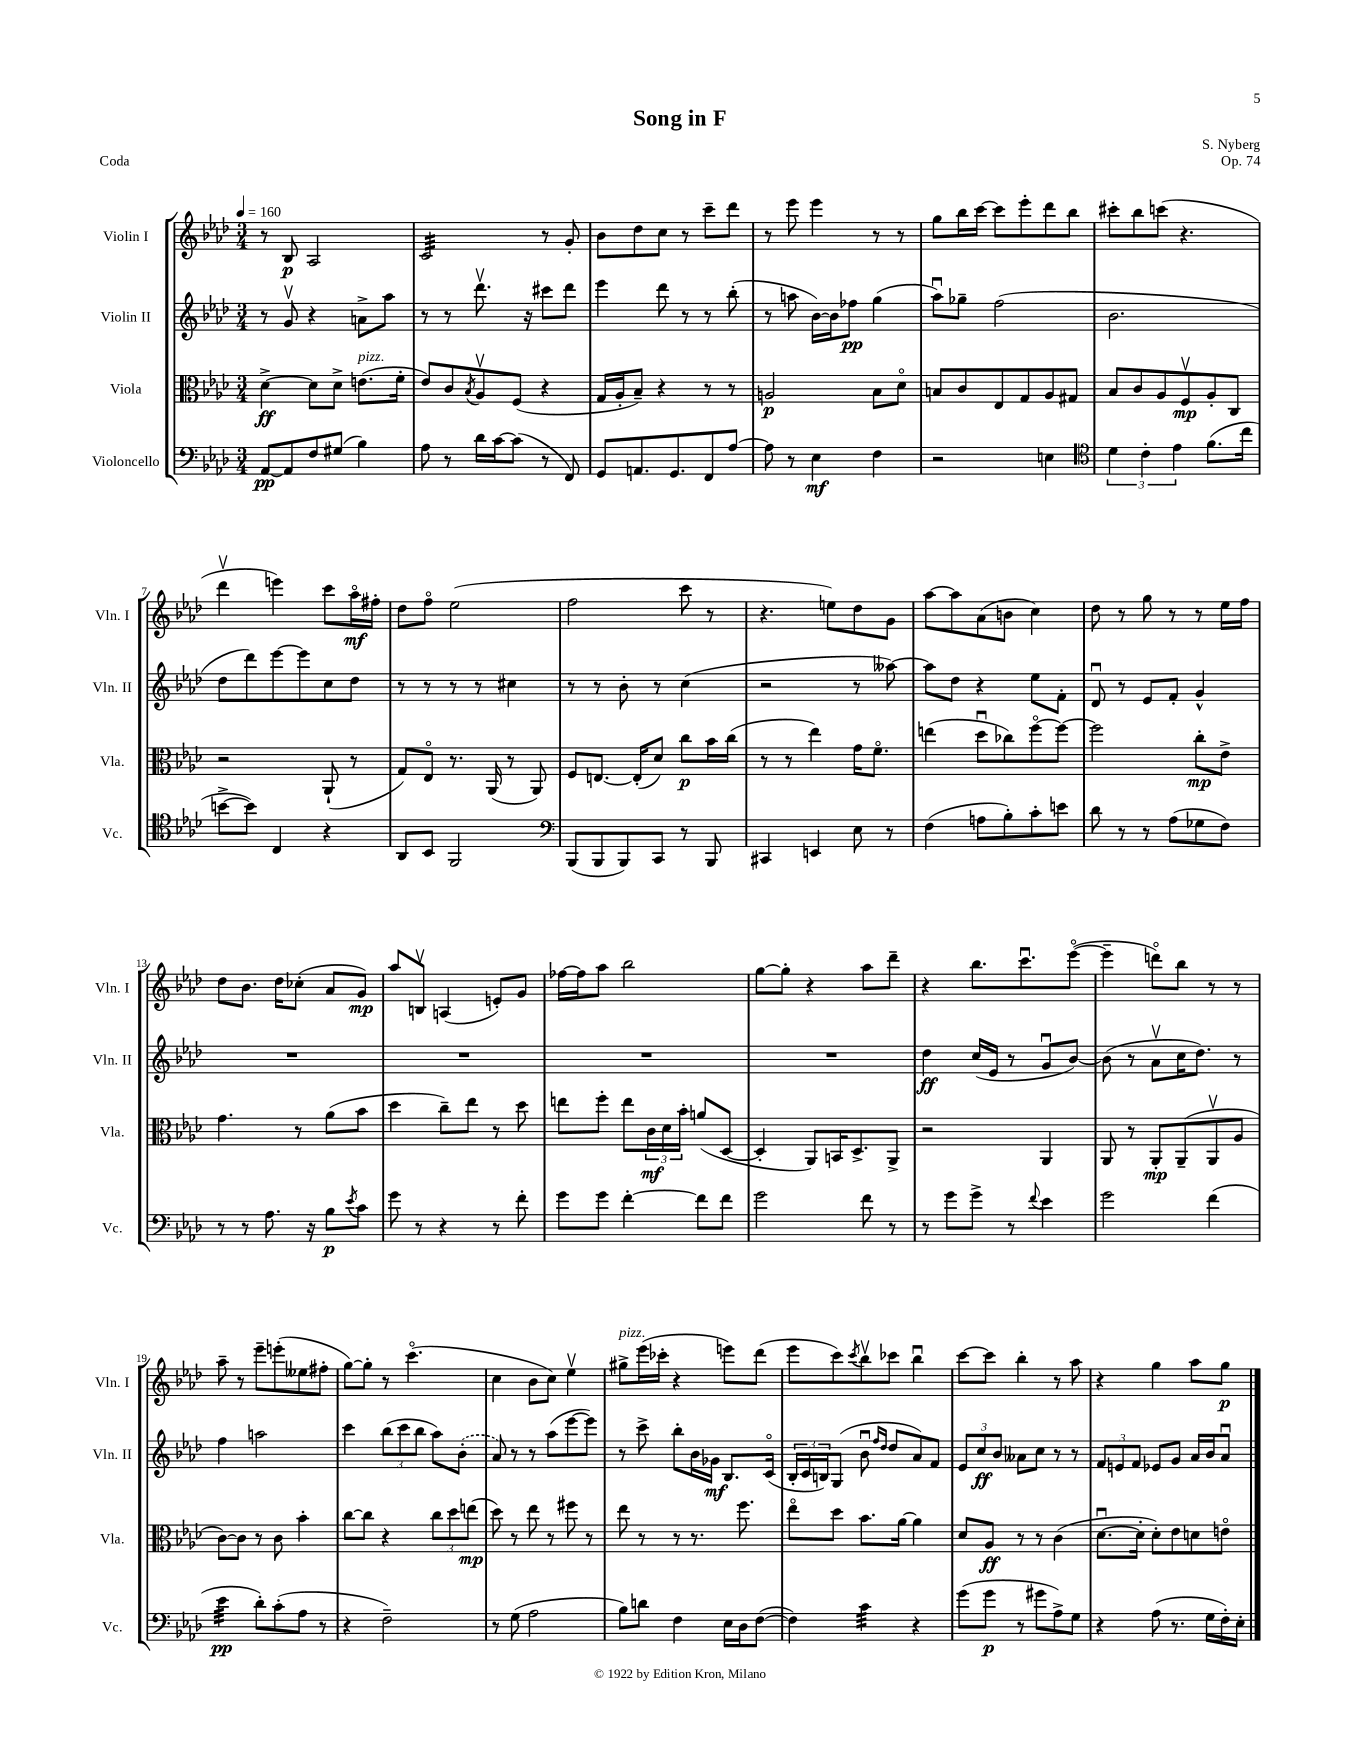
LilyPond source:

\header { title = "Song in F" composer = "S. Nyberg" opus = "Op. 74" piece = "Coda" }
<<
\new StaffGroup <<
\new Staff = "s0" \with { instrumentName = "Violin I" shortInstrumentName = "Vln. I" } {
    \clef treble \key aes \major \numericTimeSignature \time 3/4 \tempo 4 = 160
    r8 bes8\p aes2 |
    c'2:32 r8 g'8-. |
    bes'8 des''8 c''8 r8 c'''8-- des'''8 |
    r8 ees'''8 ees'''4 r8 r8 |
    g''8 bes''16 c'''16~ c'''8 ees'''8-. des'''8 bes''8 |
    cis'''8-. bes''8 c'''8( r4. |
    des'''4\upbow e'''4) c'''8 aes''16\flageolet\mf fis''16-. |
    des''8 f''8\flageolet ees''2( |
    f''2 c'''8 r8 |
    r4. e''8) des''8 g'8 |
    aes''8~ aes''8 aes'8( b'8 c''4) |
    des''8 r8 g''8 r8 r8 ees''16 f''16 |
    des''8 bes'8. des''16 ces''8-.( aes'8 g'8\mp) |
    aes''8 b8\upbow a4( e'8-.) g'8 |
    fes''16~ fes''16 aes''8 bes''2 |
    g''8~ g''8-. r4 aes''8 des'''8-- |
    r4 bes''8. c'''8.\downbow ees'''8~\flageolet( |
    ees'''4-- d'''8\flageolet) bes''8 r8 r8 |
    aes''8-- r8 ees'''8-- e'''8-.( eeses''8 fis''8-. |
    g''8~) g''8-. r8 c'''4.\flageolet( |
    c''4 bes'8 c''8) ees''4\upbow |
    gis''8->^\markup { \italic "pizz." } ees'''16( ces'''16-. r4 e'''8) des'''8( |
    ees'''8 c'''8) \acciaccatura { c'''8 } bes''8\upbow ces'''8 bes''4\downbow |
    c'''8~ c'''8 bes''4-. r8 aes''8 |
    r4 g''4 aes''8 g''8\p \bar "|." |
}
\new Staff = "s1" \with { instrumentName = "Violin II" shortInstrumentName = "Vln. II" } {
    \clef treble \key aes \major \numericTimeSignature \time 3/4
    r8 g'8\upbow r4 a'8-> aes''8 |
    r8 r8 des'''8.\upbow r16 cis'''8 des'''8 |
    ees'''4 des'''8 r8 r8 bes''8-.( |
    r8 a''8 bes'16~) bes'16 fes''8\pp g''4( |
    aes''8\downbow) ges''8-- f''2( |
    bes'2. |
    des''8 des'''8) ees'''8~ ees'''8 c''8 des''8 |
    r8 r8 r8 r8 cis''4 |
    r8 r8 bes'8-. r8 c''4( |
    r2 r8 aeses''8~) |
    aeses''8 des''8 r4 ees''8 f'8-. |
    des'8\downbow r8 ees'8 f'8-. g'4-^ |
    R2. |
    R2. |
    R2. |
    R2. |
    des''4\ff c''16( ees'16 r8 g'8\downbow bes'8~) |
    bes'8( r8 aes'8\upbow c''16 des''8.) r8 |
    f''4 a''2 |
    c'''4 \tuplet 3/2 { bes''8( c'''8 bes''8 } aes''8) \once \slurDashed bes'8-.( |
    aes'8) r8 r8 aes''8( ees'''8~ ees'''8) |
    r8 c'''8-> bes''8-. bes'16 ges'16\mf bes8. c'16\flageolet( |
    \tuplet 3/2 { bes16-. c'16 b16) } g8( bes'8\downbow \grace { f''16 des''16 } des''8 aes'8) f'8 |
    \tuplet 3/2 { ees'8 c''8\ff bes'8 } aeses'8 c''8 r8 r8 |
    \tuplet 3/2 { f'8 e'8 f'8 } ees'8 g'8 aes'16 bes'16 aes'8\downbow \bar "|." |
}
\new Staff = "s2" \with { instrumentName = "Viola" shortInstrumentName = "Vla." } {
    \clef alto \key aes \major \numericTimeSignature \time 3/4
    des'4~->\ff des'8 des'8-> e'8.^\markup { \italic "pizz." }( f'16-. |
    ees'8) c'8 \acciaccatura { bes8 } aes8\upbow f8( r4 |
    g16 aes16-. bes8--) r4 r8 r8 |
    a2\p bes8 des'8\flageolet |
    b8 c'8 ees8 g8 aes8 gis8 |
    bes8 c'8 aes8 f8\upbow\mp aes8-. c8 |
    r2 aes,8-!( r8 |
    g8) ees8\flageolet r8. aes,16( r8 aes,8) |
    f8 e8.~ e16-.( des'8) c''8\p bes'16 c''16( |
    r8 r8 ees''4) g'16 f'8.\flageolet |
    e''4( des''8\downbow ces''8) f''8~\flageolet f''8~ |
    f''2 c''8-.\mp ees'8-> |
    g'4. r8 aes'8( bes'8 |
    des''4 c''8--) ees''8 r8 des''8 |
    e''8 f''8-. e''8 \tuplet 3/2 { c'16\mf des'16 bes'16-. } a'8( des8~ |
    des4-. aes,8) b,16 des8.-> aes,8-> |
    r2 aes,4 |
    aes,8 r8 aes,8-.\mp aes,8--( aes,8\upbow aes8 |
    c'8~) c'8 r8 c'8 bes'4-. |
    c''8~ c''8 r4 \tuplet 3/2 { c''8 des''8 e''8\mp( } |
    des''8) r8 ees''8 r8 fis''8 r8 |
    ees''8 r8 r8 r8. f''8. |
    ees''8\flageolet des''8 bes'8. aes'16~ aes'4 |
    des'8 aes8\ff r8 r8 c'4( |
    des'8.~\downbow des'16-. des'8-.) ees'8 d'8 e'8\flageolet \bar "|." |
}
\new Staff = "s3" \with { instrumentName = "Violoncello" shortInstrumentName = "Vc." } {
    \clef bass \key aes \major \numericTimeSignature \time 3/4
    aes,8~\pp aes,8 f8 gis8( bes4) |
    aes8 r8 des'16 c'16~ c'8( r8 f,8) |
    g,8 a,8. g,8. f,8 aes8~ |
    aes8 r8 ees4\mf f4 |
    r2 e4 |
    \clef tenor \tuplet 3/2 { des'4 c'4-. ees'4 } f'8.( c''16 |
    b'8~-> b'8) c4 r4 |
    aes,8 bes,8 f,2 |
    \clef bass bes,,8( bes,,8 bes,,8) c,8 r8 bes,,8 |
    cis,4 e,4 ees8 r8 |
    f4( a8 bes8-.) c'8-. e'8 |
    des'8 r8 r8 aes8( ges8 f8) |
    r8 r8 aes8. r16 bes8\p \acciaccatura { ees'8 } c'8 |
    g'8 r8 r4 r8 f'8-. |
    g'8 g'8 f'4~-. f'8 f'8 |
    g'2 f'8 r8 |
    r8 g'8 g'8-> r8 \appoggiatura { f'8 } ees'4 |
    g'2 f'4( |
    ees'4:32\pp des'8-.) c'8-.( aes8 r8 |
    r4 f2--) |
    r8 g8( aes2 |
    bes8) d'8 f4 ees16 des16 f8~( |
    f4) c'4:32 r4 |
    g'8( g'8\p r8 gis'8 aes8->) g8 |
    r4 aes8( r8. g16 f16-.) ees16-. \bar "|." |
}
>>
>>
